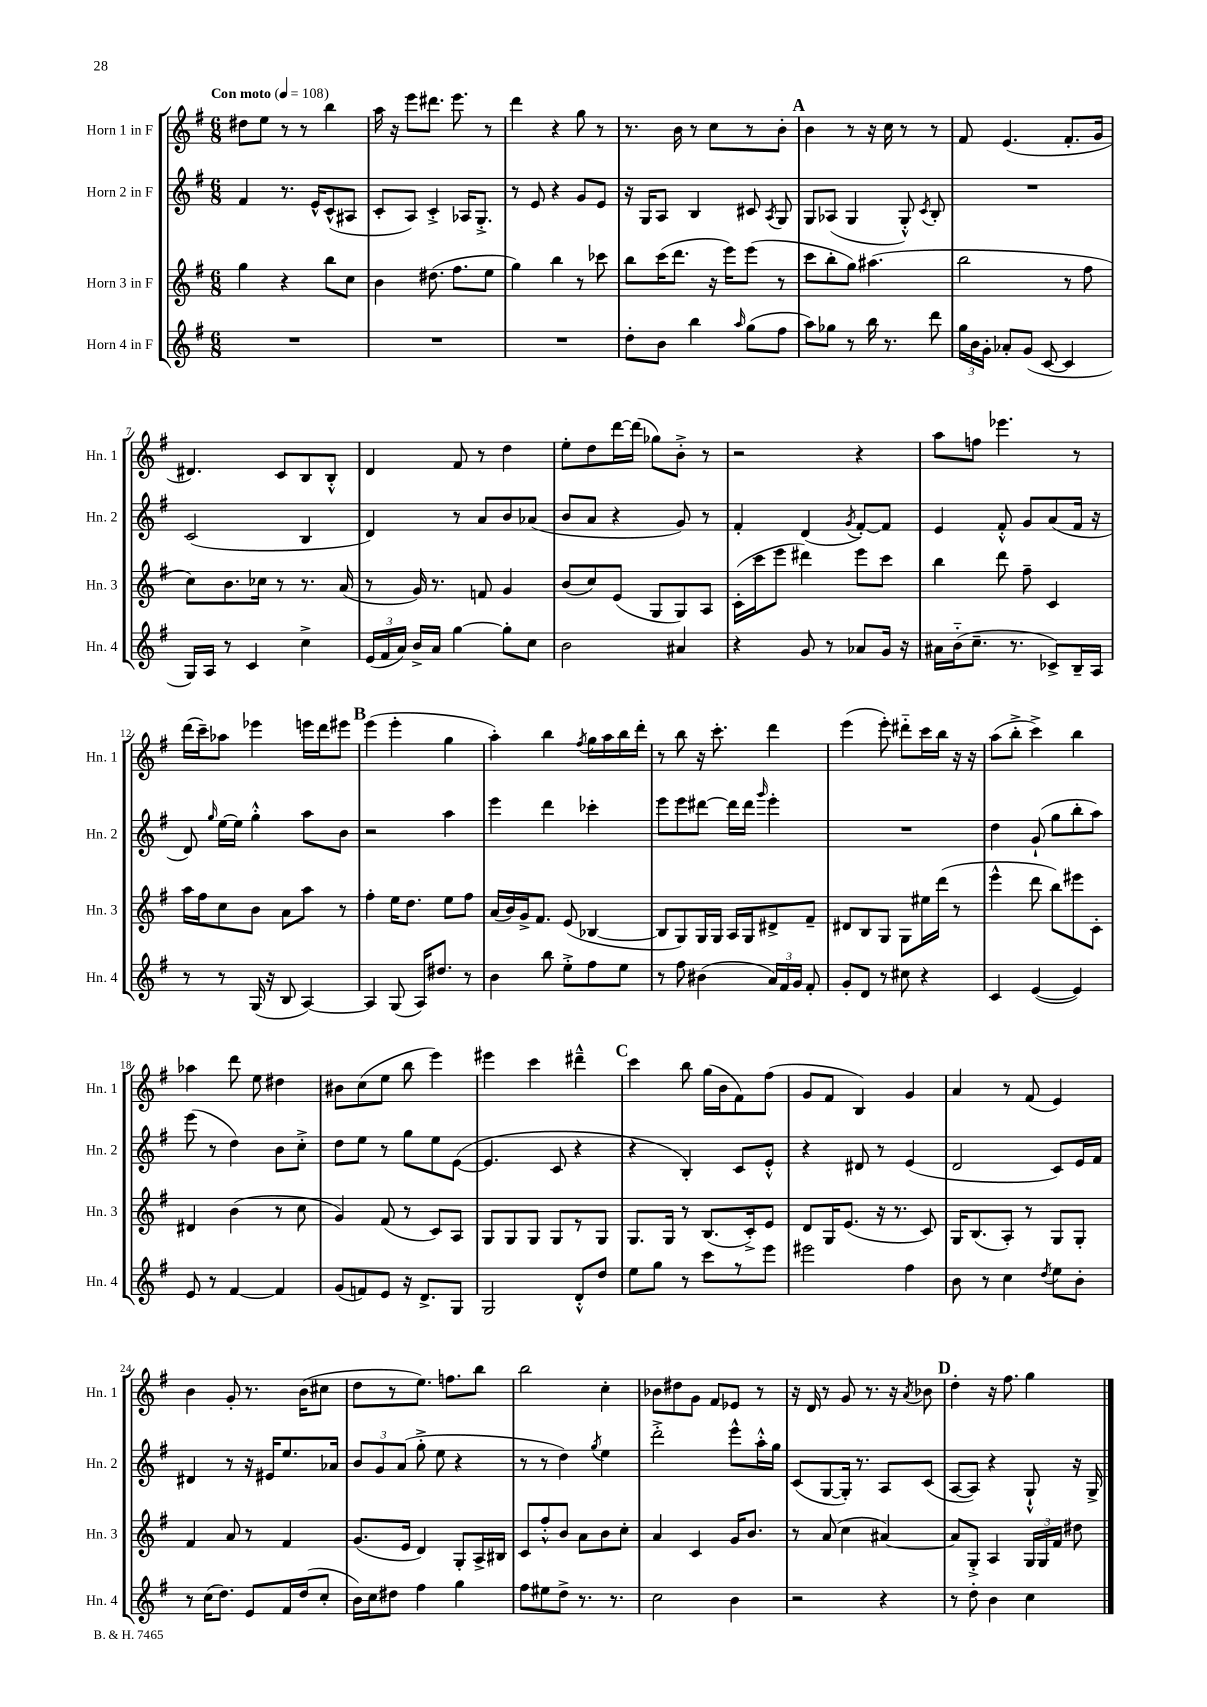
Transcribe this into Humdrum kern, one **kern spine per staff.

**kern	**kern	**kern	**kern
*staff4	*staff3	*staff2	*staff1
*clefG2	*clefG2	*clefG2	*clefG2
*k[f#]	*k[f#]	*k[f#]	*k[f#]
*M6/8	*M6/8	*M6/8	*M6/8
*MM108	*MM108	*MM108	*MM108
2.r	4gg\	4f#/	8dd#\L
.	.	.	8ee\J
.	4r	8.r	8r
.	.	.	8r
.	.	16e^^/LK	.
.	8bb\L	(8c^^/	4bb\
.	8cc\J	8A#/J	.
=	=	=	=
2.r	4b\	8c'/L	16aa\
.	.	.	16r
.	.	8A/J)	8eee\L
.	(8.dd#\	4c'^/	8.ddd#\J
.	8.ff#\L	.	8.eee\
.	.	16A-/LK	.
.	.	8.G'^/J	.
.	8ee\J	.	8r
=	=	=	=
2.r	4gg\)	8r	4ddd\
.	.	8e/	.
.	4bb\	4r	4r
.	8r	8g/L	8gg\
.	8ccc-\	8e/J	8r
=	=	=	=
8dd'\L	8bb\L	16r	8.r
.	.	16G/LK	.
8b\J	(16ccc\K	8A/J	.
.	8.ddd\J	.	16b\
4bb\	.	4B/	8r
.	16r	.	8cc\L
.	16eee\LK)	.	.
16qqaa/	.	.	.
(8gg\L	(8eee\J	8c#/	8r
.	.	8qA/	.
8ff#\J	8r	8G/	8b'\J
=	=	=	=
8aa\L)	8ccc\L	8G/L	4b\
8gg-\J	8bb'\	(8A-/J	.
8r	8gg\J)	4G/	8r
16bb\	(4.aa#\	.	16r
8.r	.	.	16cc\
.	.	8G'^^/)	8r
.	.	8qc/	.
8ddd\	.	8B'/	8r
=	=	=	=
24gg\LL	2bb\	2.r	8f#/
24b\	.	.	.
24g'\JJ	.	.	.
8a-'/L	.	.	(4.e/
(8g/J	.	.	.
[8c/	.	.	.
4c/]	8r	.	8.f#'/L
.	8ff#\	.	.
.	.	.	16g/Jk
=	=	=	=
16G/LL)	8cc\L)	(2c/	4.d#/)
16A/JJ	.	.	.
8r	8.b\	.	.
4c/	.	.	.
.	16cc-\Jk	.	.
.	8r	.	8c/L
4cc^\	8.r	4B/	8B/
.	.	.	8B'^^/J
.	(16a/	.	.
=	=	=	=
(24e/LL	8r	4d/)	4d/
24f#/	.	.	.
24a/JJ)	.	.	.
16b^/LL	16g/)	.	.
16a/JJ	8.r	.	.
[4gg\	.	8r	8f#/
.	8f/	8a/L	8r
8gg'\]L	4g/	8b/	4dd\
8cc\J	.	(8a-/J	.
=	=	=	=
2b\	(8b/L	8b/L	8ee'\L
.	8cc/)	8a/J	8dd\
.	(8e/J	4r	[16ddd\L
.	.	.	(16ddd\]JJ
.	8G/L	.	8gg-\L)
4a#/	8G/)	8g/)	8b'^\J
.	8A/J	8r	8r
=	=	=	=
4r	(16c'\LL	4f#'/	2r
.	16ccc\J	.	.
.	8eee\J	.	.
8g/	4ddd#\)	(4d/	.
8r	.	.	.
.	.	8qg/	.
8a-/L	8eee\L	[8f#'/L)	4r
16g/Jk	8ccc\J	8f#/]J	.
16r	.	.	.
=	=	=	=
16a#\LL	4bb\	4e/	8aa\L
(16b'~\J	.	.	.
8.cc~\J	.	.	8ff\J
.	8ddd\	8f#'^^/	4.eee-\
8.r	.	.	.
.	8ff#~\	8g/L	.
8c-^/L)	4c/	(8a/	.
16B~/L	.	16f#/Jk	8r
16A/JJ	.	16r	.
=	=	=	=
8r	16aa\LL	8d/)	(16ddd\LL
.	16ff#\J	.	16ccc~\J)
.	.	16qqgg/	.
8r	8cc\	[16ee\LL	8aa-\J
.	.	16ee\]JJ	.
(16G/	8b\J	4gg'^^\	4eee-\
16r	.	.	.
8B/	8a\L	.	.
[4A/)	8aa\J	8aa\L	16eee\LL
.	.	.	16ddd\J
.	8r	8b\J	8eee#\J
=	=	=	=
4A/]	4ff#'\	2r	(4eee\
(8G/	16ee\LK	.	4eee'\
.	8.dd\J	.	.
16A/LK)	.	.	.
8.dd#/J	.	.	.
.	8ee\L	4aa\	4gg\
8r	8ff#\J	.	.
=	=	=	=
4b\	(16a/LL	4eee\	4aa'\)
.	16b/)	.	.
.	16g^/J	.	.
.	8.f#/J	.	.
8bb\	.	4ddd\	4bb\
8ee'^\L	(8e/	.	.
.	.	.	8qff#/
8ff#\	[4B-/	4ccc-'\	16gg\LL
.	.	.	16aa\
8ee\J	.	.	16bb\
.	.	.	16ddd'\JJ
=	=	=	=
8r	8B-/]L	8eee\L	8r
8ff#\	8G/)	8eee\	8bb\
(4b#\	16G/L	[8ddd#\J	16r
.	16G/JJ	.	8.ccc'\
.	16A/LL	16ddd#\]LL	.
.	16G/J	16ddd#\JJ	.
.	.	16qqggg/	.
24a/LL)	8d#^/	4eee'\	4ddd\
24f#/	.	.	.
24g/JJ	.	.	.
8f#'/	8f#~/J	.	.
=	=	=	=
8g'/L	8d#/L	2.r	(4eee\
8d/J	8B/	.	.
8r	8G/J	.	8eee'\)
8cc#\	8G\L	.	8ddd#'~\L
4r	16ee#\L	.	16ccc\L
.	(16ddd\JJ	.	16bb\JJ
.	8r	.	16r
.	.	.	16r
=	=	=	=
4c/	4eee^^\	4dd\	(8aa\L
.	.	.	8bb'^\J
([4e/	8ddd\	(8g`/	4ccc^\)
.	8bb\L)	8gg\L	.
4e/])	8eee#\	8bb'\	4bb\
.	8c'\J	8aa\J)	.
=	=	=	=
8e/	4d#/	(8eee\	4aa-\
8r	.	8r	.
[4f#/	(4b\	4dd\)	8ddd\
.	.	.	8ee\
4f#/]	8r	8b\L	4dd#\
.	8cc\	8cc'^\J	.
=	=	=	=
(8g/L	4g/)	8dd\L	8b#\L
8f/)	.	8ee\J	(8cc\
8e/J	(8f#/	8r	8ee\J
16r	8r	8gg\L	8bb\
8.d^/L	.	.	.
.	8c/L)	8ee\	4eee\)
8G/J	8A/J	([8e\J	.
=	=	=	=
2G/	8G/L	4.e/]	4eee#\
.	8G/	.	.
.	8G/J	.	4ccc\
.	8G/L	8c/	.
8d'^^/L	8r	4r	4ddd#~^^\
8dd/J	8G/J	.	.
=	=	=	=
8ee\L	8.G/L	4r	4ccc\
8gg\J	.	.	.
.	16G/Jk	.	.
8r	8r	4B'/)	8bb\
8ccc\L	(8.B/L	.	(16gg\LL
.	.	.	16b\J
8r	.	8c/L	8f#\)
.	16c'^/k)	.	.
8eee\J	8e/J	8e'^^/J	(8ff#\J
=	=	=	=
2eee#\	8d/L	4r	8g/L
.	16G/K	.	8f#/J
.	(8.e/J	.	.
.	.	8d#/	4B/)
.	16r	8r	.
.	8.r	.	.
4ff#\	.	(4e/	4g/
.	8c/)	.	.
=	=	=	=
8b\	16G/LK	2d/	4a/
.	(8.B/	.	.
8r	.	.	.
4cc\	8A'/J)	.	8r
.	8r	.	(8f#/
8qdd/	.	.	.
8ee\L	8G/L	8c/L)	4e/)
8b'\J	8G'/J	16e/L	.
.	.	16f#/JJ	.
=	=	=	=
8r	4f#/	4d#/	4b\
(16cc\LK	.	.	.
8.dd\J)	.	.	.
.	8a/	8r	8g'/
8e/L	8r	16r	8.r
.	.	16e#/LK	.
16f#/L	4f#/	8.ee/	.
(16dd/J	.	.	(16b\LK
8cc'/J	.	.	8cc#\J
.	.	16a-/Jk	.
=	=	=	=
16b\LL)	(8.g/L	12b/L	8dd\L
16cc\J	.	.	.
.	.	12g/	.
8dd#\J	.	.	8r
.	.	(12a/J	.
.	16e/Jk	.	.
4ff#\	4d/)	8gg'^\	8.ee\J)
.	.	8ee\	.
.	.	.	8.ff\L
4gg\	8G'/L	4r	.
.	16A^/L	.	8bb\J
.	16B#/JJ	.	.
=	=	=	=
8ff#\L	8c/L	8r	2bb\
8ee#\	8ff#'^^/	8r	.
8dd^\J	8b/J	4dd\)	.
8.r	8a\L	.	.
.	.	8qgg/	.
.	8b\	4ee\	4cc'\
8.r	.	.	.
.	8cc'\J	.	.
=	=	=	=
2cc\	4a/	2ddd'^\	8b-\L
.	.	.	8dd#\
.	4c/	.	8g\J
.	.	.	8f#/L
4b\	16g/LK	8eee^^\L	8e-/J
.	8.b/J	.	.
.	.	16aa'^^\L	8r
.	.	16gg\JJ	.
=	=	=	=
2r	8r	(8c/L	16r
.	.	.	16d/
.	(8a/	[8G/	8r
.	4cc\	16G'/]Jk)	8g/
.	.	8.r	.
.	.	.	8.r
4r	[4a#/)	8A/L	.
.	.	.	16r
.	.	.	8qa/
.	.	(8c/J	8b-\
=	=	=	=
8r	8a#/]L	[8A/L	4dd'\
8dd'\	8G'^/J	8A/]J)	.
4b\	4A/	4r	16r
.	.	.	8.ff#\
4cc\	24G/LL	8G`^^/	4gg\
.	24G/	.	.
.	24f#/JJ	.	.
.	8dd#\	16r	.
.	.	16G^/	.
==	==	==	==
*-	*-	*-	*-
